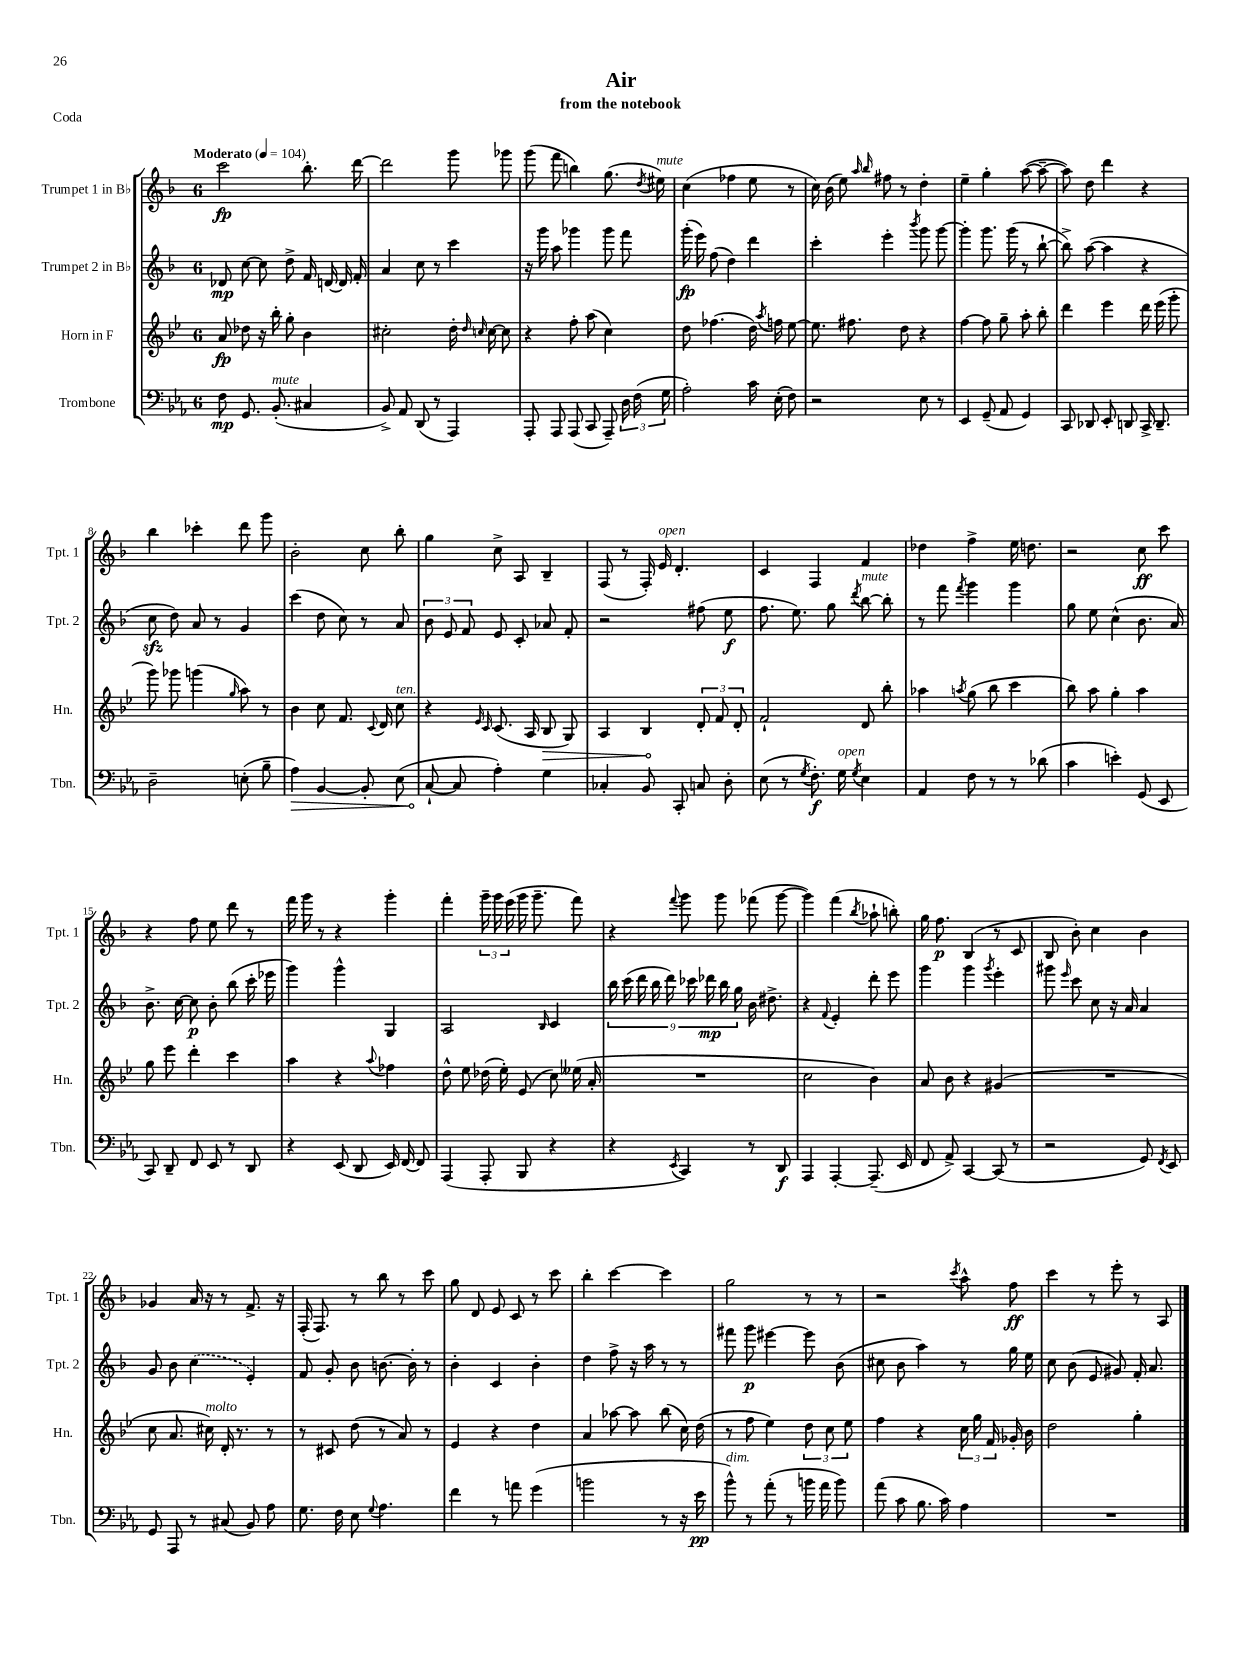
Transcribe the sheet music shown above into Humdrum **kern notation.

**kern	**kern	**kern	**kern
*staff4	*staff3	*staff2	*staff1
*clefF4	*clefG2	*clefG2	*clefG2
*k[b-e-a-]	*k[b-e-]	*k[b-]	*k[b-]
*M6/8	*M6/8	*M6/8	*M6/8
*MM104	*MM104	*MM104	*MM104
8F\	8a/	8d-/	2ccc\
8.GG/	8dd-\	[8cc\	.
.	16r	8cc\]	.
(8.BB-'/	16bb-'\	.	.
.	8gg'\	8dd^\	.
4C#/	4b-\	16f/	8.bb-'\
.	.	[16d/	.
.	.	16d/]	.
.	.	16f'/	[16ddd\
=	=	=	=
8BB-^/)	2cc#'\	4a/	2ddd\]
8AA-/	.	.	.
(8DD/	.	8cc\	.
8r	.	8r	.
4AAA-/)	16dd'\	4ccc\	8ggg\
.	16qqdd/	.	.
.	16qqcc/	.	.
.	[16cc\	.	.
.	8cc\]	.	8ggg-\
=	=	=	=
8AAA-'/	4r	16r	(8ggg\
.	.	16ggg\	.
8AAA-/	.	8aa\	8fff\
(8AAA-/	8ff'\	4ggg-\	4bb\)
8CC/	(8aa\	.	.
8AAA-~/)	4cc\)	8ggg-\	(8.gg\
24D\	.	8fff\	.
(24F\	.	.	.
.	.	.	8qdd/
.	.	.	16ee#\)
24G\	.	.	.
=	=	=	=
2A-'\)	8dd\	(16ggg'\	(4cc\
.	.	16eee\)	.
.	(4.ff-\	(8ff\	.
.	.	4dd\)	4ff-\
16c\	16dd\)	4ddd\	8ee\
.	8qaa/	.	.
(16E-'\	16ff\	.	.
8F\)	[8ee-\	.	8r
=	=	=	=
2r	8.ee-\]	4ccc'\	16cc\)
.	.	.	(16b-\
.	.	.	8ee\)
.	8.ff#\	.	.
.	.	.	16qqaa/
.	.	.	16qqbb-/
.	.	4eee'\	8ff#\
.	8dd\	.	8r
.	.	8qbbb-/	.
8E-\	4r	8ggg\	4dd'\
8r	.	[8ggg\	.
=	=	=	=
4EE-/	[4ff\	4ggg'\]	4ee~\
(8GG~/	8ff\]	8.ggg\	4gg'\
8AA-/	8gg~\	.	.
.	.	(16ggg\	.
4GG/)	8aa'\	8r	([8aa\
.	8bb-'\	[8bb-`\	8aa~\_
=	=	=	=
8CC/	4ddd\	8bb-^\])	8aa\])
8DD-/	.	([8aa\	8dd\
8EE-'/	4eee-\	4aa\]	4ddd\
8DD/	.	.	.
16CC^/	16ddd\	4r	4r
8.DD~/	(16eee-\	.	.
.	8ggg'\	.	.
=	=	=	=
2D~\	8ggg\)	8cc\	4bb-\
.	8ggg-\	8dd\)	.
.	(4ggg\	8a/	4ccc-'\
.	.	8r	.
.	16qqgg/	.	.
(8E'\	8aa\)	4g/	8ddd\
8B-~\	8r	.	8ggg\
=	=	=	=
4A-\)	4b-\	(4ccc\	2b-'\
[4BB-/	8cc\	8dd\	.
.	8.f/	8cc\)	.
8BB-'/]	.	8r	8cc\
.	8qqc/	.	.
.	16d/	.	.
(8E-\	8cc\	8a/	8bb-'\
=	=	=	=
[8C`/	4r	12b-\	4gg\
.	.	12e/	.
8C/]	.	.	.
.	.	12f/	.
.	16qqe-/	.	.
.	16qqc/	.	.
4A-'\)	(8.c/	8e/	8cc^\
.	.	8c'/	8A/
.	16A/	.	.
4G\	8B-/	8a-/	4B-~/
.	8G/)	8f'/	.
=	=	=	=
4C-'/	4A/	2r	(8F/
.	.	.	8r
8BB-/	4B-/	.	16F'/)
.	.	.	16e/
8CC'/	.	.	4.d'/
8C/	12d'/	(8ff#\	.
.	12f/	.	.
8D'\	.	8ee\	.
.	12d'/	.	.
=	=	=	=
(8E-\	2f`/	8.ff\	4c/
8r	.	.	.
.	.	8.ee\)	.
8qG/	.	.	.
8.F'\)	.	.	4F/
.	.	8gg\	.
16G\	.	.	.
8qG/	.	8qddd/	.
4E-\	8d/	[8bb-\	4f/
.	8bb-'\	8bb-'\]	.
=	=	=	=
4AA-/	4aa-\	8r	4dd-\
.	.	8fff\	.
.	8qaa/	8qfff/	.
8F\	(8gg\	4ggg\	4ff^\
8r	8bb-\	.	.
8r	4ccc\	4ggg\	16ee\
.	.	.	8.dd\
(8d-\	.	.	.
=	=	=	=
4c\	8bb-\)	8gg\	2r
.	8aa\	8ee\	.
4e'\)	4gg'\	(4cc^^\	.
(8GG/	4aa\	8.b-\	8cc\
8EE-/	.	.	8ccc\
.	.	16a/)	.
=	=	=	=
8CC/)	8gg\	8.b-^\	4r
8DD~/	8eee-\	.	.
.	.	[16cc\	.
8FF/	4ddd'\	8cc\]	8ff\
8EE-/	.	8b-'\	8ee\
8r	4ccc\	(8bb-\	8ddd\
8DD/	.	16ccc'\	8r
.	.	16eee-\	.
=	=	=	=
4r	4aa\	4ggg\)	16fff\
.	.	.	16ggg\
.	.	.	8r
(8EE-/	4r	4ggg^^\	4r
8DD/	.	.	.
.	8qqaa/	.	.
16EE-/)	4ff-\	4G/	4ggg'\
[16FF/	.	.	.
8FF/]	.	.	.
=	=	=	=
(4AAA-/	8dd^^\	2A/	4fff'\
.	8ee-\	.	.
8AAA-'/	(16dd-\	.	24ggg~\
.	.	.	24ggg\
.	16ee-'\)	.	.
.	.	.	(24eee\
8BBB-/	(8e-/	.	16ggg\
.	.	.	8.ggg~\
.	.	16qqB-/	.
4r	8cc\)	4c/	.
.	(16ee--\	.	8fff\)
.	16a'/	.	.
=	=	=	=
4r	2.r	18bb-\	4r
.	.	(18ccc\	.
.	.	18ddd\	.
.	.	18bb-\	.
.	.	18ddd\)	.
8qEE-/	.	.	8qqfff/
4CC/)	.	.	8ggg\
.	.	18ccc-\	.
.	.	18ddd-\	.
.	.	.	8ggg\
.	.	18bb-\	.
.	.	18gg\	.
8r	.	16b-\	(8fff-\
.	.	8.dd#^\	.
8DD/	.	.	[8ggg\
=	=	=	=
4AAA-/	2cc\	4r	4ggg\])
.	.	8qqf/	.
[4AAA-'/	.	4e'/	(4fff\
.	.	.	8qbb-/
(8.AAA-~/]	4b-\)	8ddd'\	8aa-`\
.	.	8eee\	8bb'\)
16EE-/	.	.	.
=	=	=	=
8FF/	8a/	4ggg\	16gg\
.	.	.	8.ff\
8AA-^/)	8b-\	.	.
[4CC/	4r	4ggg\	(4B-/
.	.	8qggg/	.
(8CC/]	(4g#/	4eee'\	8r
8r	.	.	8c/
=	=	=	=
2r	2.r	8ggg#\	8B-/
.	.	16qqeee/	.
.	.	8ccc\	8b-'\)
.	.	8cc\	4cc\
.	.	16r	.
.	.	16a/	.
8GG/)	.	4a/	4b-\
8qFF/	.	.	.
8EE-/	.	.	.
=	=	=	=
8GG/	8cc\	8g/	4g-/
8AAA-/	8.a/	8b-\	.
8r	.	(4cc\	16a/
.	16cc#\)	.	16r
(8C#/	16d'/	.	8r
.	8.r	.	.
8BB-/)	.	4e'/)	8.f^/
8A-\	8r	.	.
.	.	.	16r
=	=	=	=
8.G\	8r	8f/	(16F'/
.	.	.	8.F/)
.	8c#/	8g'/	.
16F\	.	.	.
8E-\	(8dd\	8b-\	8r
8qqG/	.	.	.
4.A-\	8r	[8.b\	8bb-\
.	8a/)	.	8r
.	.	16b'\]	.
.	8r	8r	8ccc\
=	=	=	=
4f\	4e-/	4b-'\	8gg\
.	.	.	8d/
8r	4r	4c/	8e/
8a\	.	.	8c/
(4g\	4dd\	4b-'\	8r
.	.	.	8ccc\
=	=	=	=
2b\	4a/	4dd\	4bb-'\
.	[8aa-\	8ff^\	[4ccc\
.	8aa-\]	16r	.
.	.	16aa\	.
8r	(8bb-\	8r	4ccc\]
16r	16cc\)	8r	.
16e-\	(16dd\	.	.
=	=	=	=
8b-^^\)	8r	8fff#\	2gg\
8r	8ff\	8ggg\	.
(8a-'\	4ee-\)	[4eee#\	.
8r	.	.	.
16b\	12dd\	8eee#\]	8r
16a-\	.	.	.
.	12cc\	.	.
8b\)	.	(8b-\	8r
.	12ee-\	.	.
=	=	=	=
(8a-\	4ff\	8cc#\	2r
8c\	.	8b-\	.
8.B-\	4r	4aa\)	.
16c\)	.	.	.
.	.	.	8qccc/
4A-\	24cc\	8r	8aa^^\
.	24gg\	.	.
.	24f/	.	.
.	16g-'/	16gg\	8ff\
.	16b-\	16ee\	.
=	=	=	=
2.r	2dd\	8cc\	4ccc\
.	.	(8b-\	.
.	.	8e/	8r
.	.	8g#/)	8eee'\
.	4gg'\	16f'/	8r
.	.	8.a/	.
.	.	.	8A/
==	==	==	==
*-	*-	*-	*-
